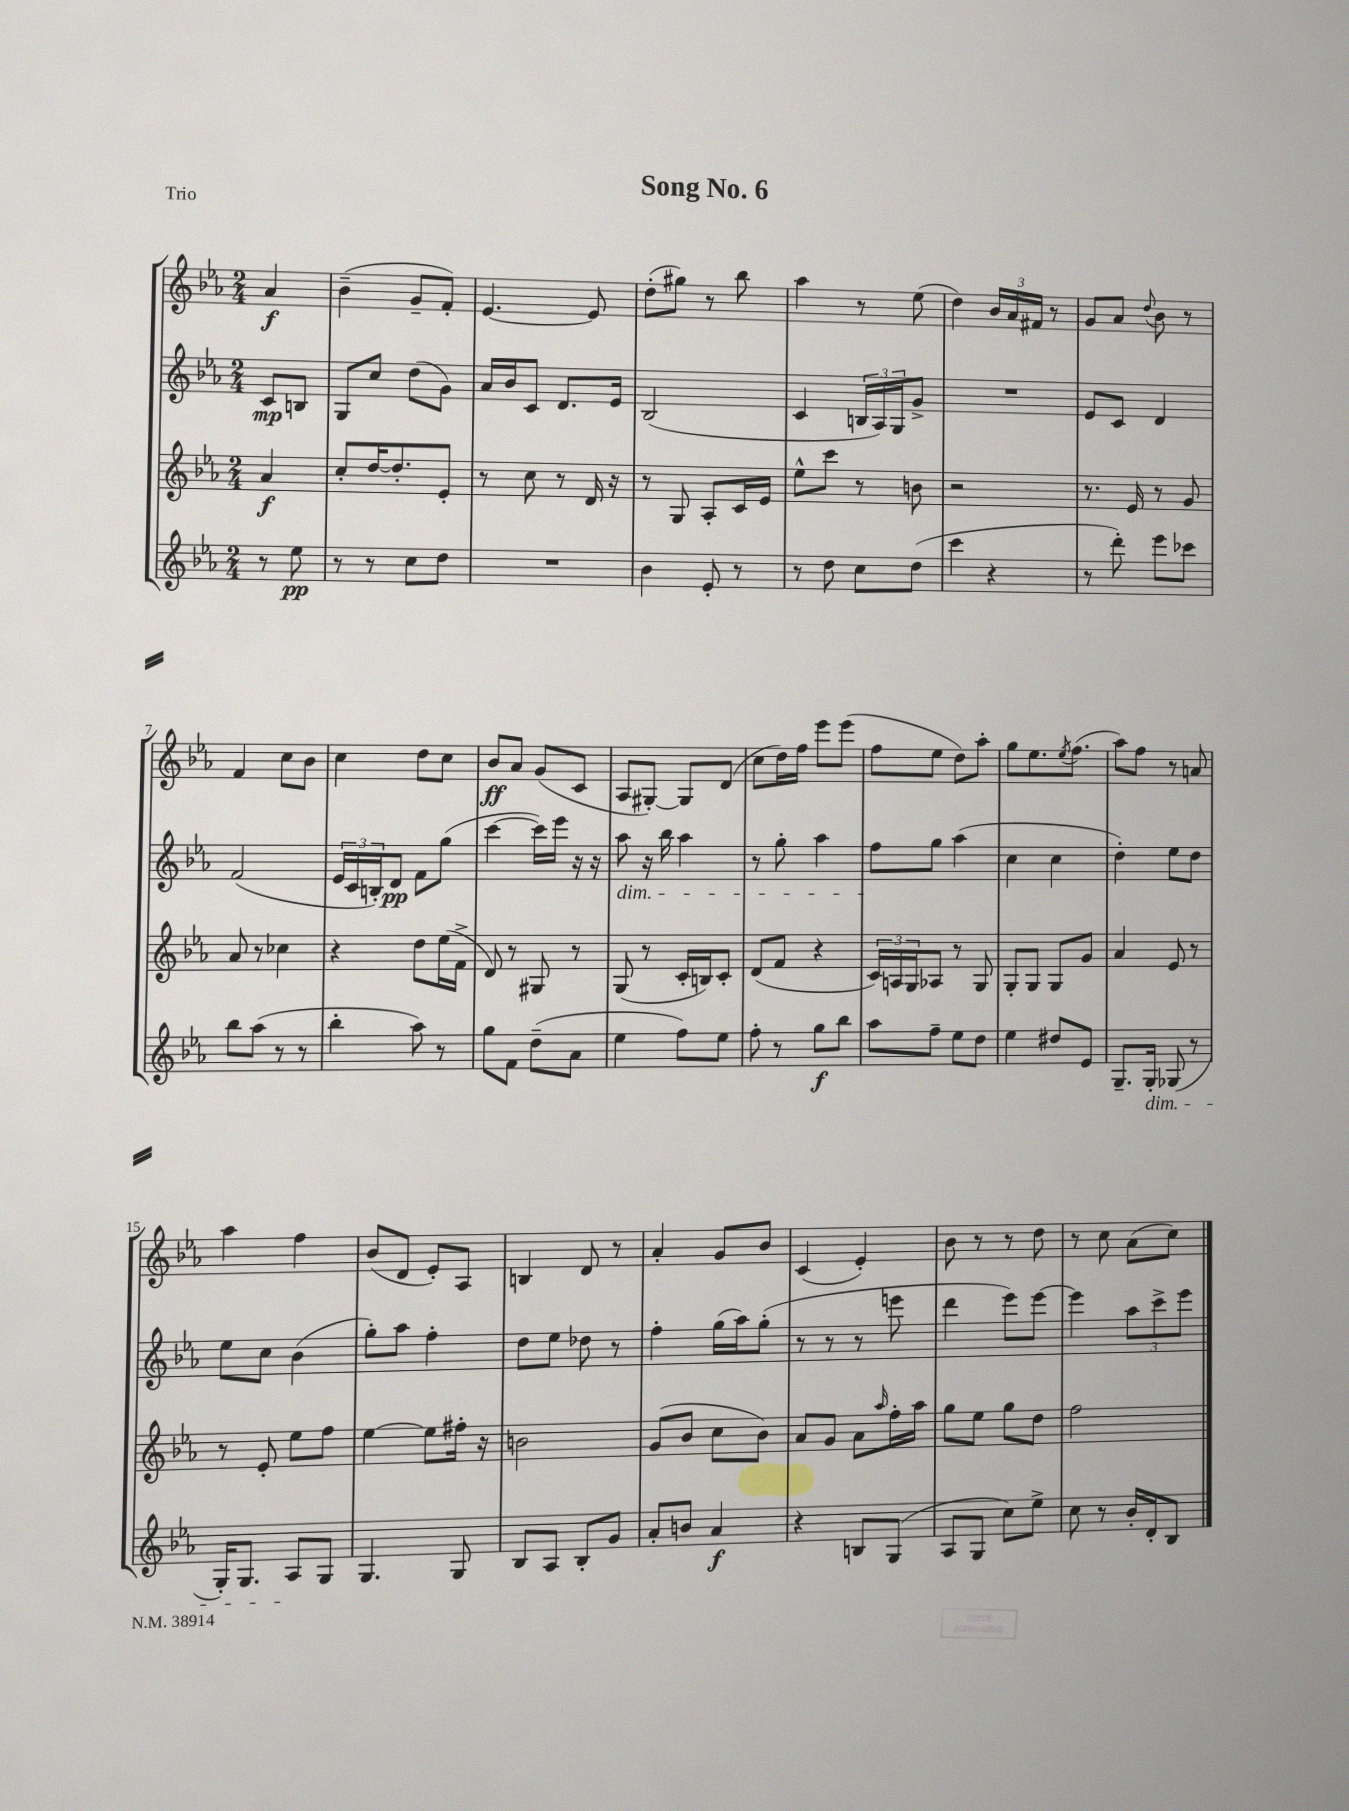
\header { title = "Song No. 6" piece = "Trio" }
<<
\new StaffGroup <<
\new Staff = "s0" {
    \clef treble \key ees \major \numericTimeSignature \time 2/4 \partial 4
    aes'4\f |
    bes'4--( g'8-- f'8-.) |
    ees'4.~ ees'8 |
    d''8-.( gis''8) r8 bes''8 |
    aes''4 r8 ees''8( |
    d''4) \tuplet 3/2 { bes'16 aes'16 fis'16 } r8 |
    g'8 aes'8 \appoggiatura { d''8 } bes'8 r8 |
    f'4 c''8 bes'8 |
    c''4 d''8 c''8 |
    bes'8\ff aes'8 g'8( c'8 |
    aes8 gis8~-.) gis8 d'8( |
    c''8 d''16) f''16 ees'''8 ees'''8( |
    f''8 ees''8 d''8) aes''8-. |
    g''8 ees''8. \acciaccatura { ees''8 } f''8.( |
    aes''8) f''8 r8 a'8 |
    aes''4 f''4 |
    bes'8( d'8 ees'8-.) aes8 |
    b4 d'8 r8 |
    aes'4-. g'8 bes'8 |
    c'4( ees'4-.) |
    bes'8 r8 r8 d''8 |
    r8 c''8 aes'8( c''8) \bar "|." |
}
\new Staff = "s1" {
    \clef treble \key ees \major \numericTimeSignature \time 2/4 \partial 4
    c'8\mp b8 |
    g8 c''8 d''8( g'8) |
    aes'16 bes'16 c'8 d'8. ees'16 |
    bes2( |
    c'4 \tuplet 3/2 { b16 aes16) g16 } g'8-> |
    R2 |
    ees'8 c'8 d'4 |
    f'2( |
    \tuplet 3/2 { ees'16 c'16 b16-.) } d'8\pp f'8 g''8( |
    c'''4~ c'''16) ees'''16 r16 r16 |
    aes''8\dim r16 bes''16 aes''4 |
    r8 g''8-. aes''4 |
    f''8\! g''8 aes''4( |
    c''4 c''4 |
    d''4-.) ees''8 d''8 |
    ees''8 c''8 bes'4( |
    g''8-.) aes''8 f''4-. |
    d''8 ees''8 des''8 r8 |
    f''4-. g''16( aes''16) g''8-.( |
    r8 r8 r8 e'''8 |
    d'''4 ees'''8) ees'''8~ |
    ees'''4 \tuplet 3/2 { aes''8 c'''8-> ees'''8 } \bar "|." |
}
\new Staff = "s2" {
    \clef treble \key ees \major \numericTimeSignature \time 2/4 \partial 4
    aes'4\f |
    c''8-. d''16~ d''8.-. ees'8-. |
    r8 c''8 r8 d'16 r16 |
    r8 g8 aes8-. c'16 ees'16 |
    ees''8-^ c'''8 r8 b'8 |
    r2 |
    r8. ees'16 r8 g'8 |
    aes'8 r8 ces''4 |
    r4 d''8 ees''16( f'16-> |
    d'8) r8 gis8 r8 |
    g8( r8 c'16-. b16) c'8-. |
    d'8( f'8 r4 |
    \tuplet 3/2 { c'16) a16 g16 } aes8 r8 g8 |
    g8-. g8 g8 g'8 |
    aes'4 ees'8 r8 |
    r8 ees'8-. ees''8 f''8 |
    ees''4~ ees''8 fis''16-. r16 |
    b'2 |
    g'8( bes'8 c''8 bes'8) |
    aes'8 g'8 aes'8 \grace { aes''16 } f''16-. aes''16 |
    g''8 ees''8 g''8 d''8 |
    f''2 \bar "|." |
}
\new Staff = "s3" {
    \clef treble \key ees \major \numericTimeSignature \time 2/4 \partial 4
    r8 ees''8\pp |
    r8 r8 c''8 d''8 |
    R2 |
    bes'4 ees'8-. r8 |
    r8 d''8 c''8 d''8( |
    c'''4 r4 |
    r8 d'''8-.) ees'''8 ces'''8 |
    bes''8 aes''8( r8 r8 |
    bes''4-. aes''8) r8 |
    g''8 f'8 d''8--( aes'8 |
    ees''4 f''8) ees''8 |
    f''8-. r8 g''8\f bes''8 |
    aes''8 f''8-- ees''8 d''8 |
    ees''4 dis''8 ees'8 |
    g8.-- g16-.\dim ges8( r8 |
    g16-.) g8. aes8\! g8 |
    g4. g8 |
    bes8 aes8 bes8-. g'8 |
    aes'8-. b'8 aes'4\f |
    r4 b8 g8( |
    aes8 g8 c''8) ees''8-> |
    c''8 r8 bes'16-. d'16-. bes8 \bar "|." |
}
>>
>>
